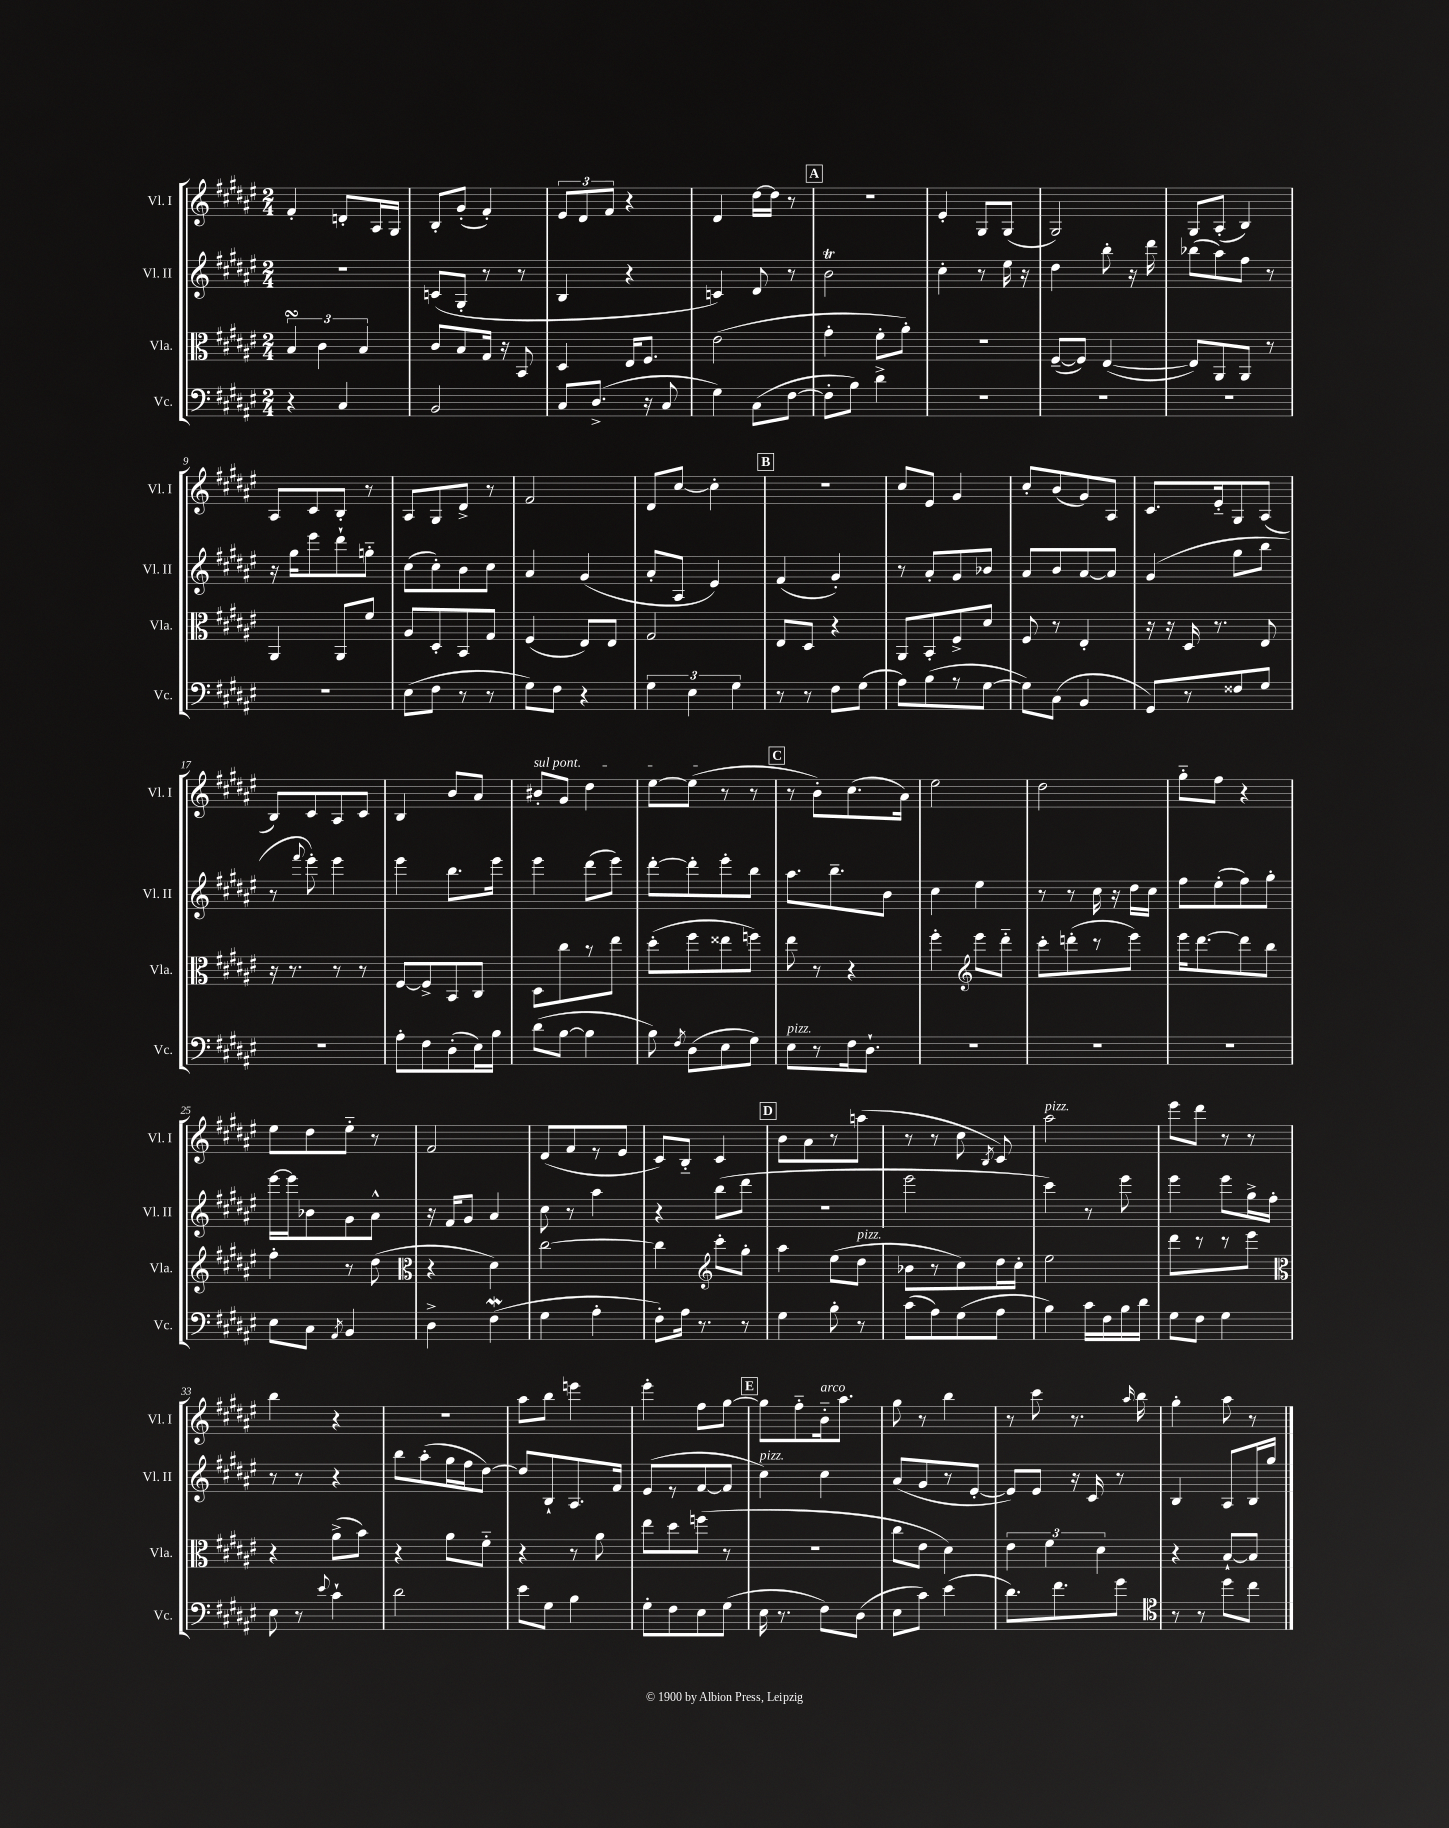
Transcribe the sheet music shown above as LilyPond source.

<<
\new StaffGroup <<
\new Staff = "s0" \with { instrumentName = "Vl. I" shortInstrumentName = "Vl. I" } {
    \clef treble \key fis \major \numericTimeSignature \time 2/4
    \autoBeamOff fis'4-. d'8[-. ais16 gis16] |
    b8[-. gis'8]-.( fis'4-.) |
    \tuplet 3/2 { eis'8[ dis'8 fis'8] } r4 |
    dis'4 dis''16[~ dis''16] r8 |
    \mark \markup { \box "A" } R2 |
    eis'4-. gis8[ gis8]( |
    gis2) |
    gis8[ ais8]-.( b4) |
    ais8[ cis'8 b8]-. r8 |
    ais8[ gis8 dis'8]-> r8 |
    fis'2 |
    dis'8[ cis''8]~ cis''4-. |
    \mark \markup { \box "B" } R2 |
    cis''8[ eis'8] gis'4 |
    cis''8[-. b'8( gis'8) ais8] |
    cis'8.[ eis'16-_ gis8 ais8]( |
    b8[) cis'8 ais8 cis'8] |
    b4 b'8[ ais'8] |
    \once \override TextSpanner.bound-details.left.text = \markup { \italic "sul pont." } bis'8[-.\startTextSpan gis'8] dis''4 |
    eis''8[~ eis''8]\stopTextSpan( r8 r8 |
    \mark \markup { \box "C" } r8 b'8[-.) cis''8.( ais'16]) |
    eis''2 |
    dis''2 |
    gis''8[-_ fis''8] r4 |
    eis''8[ dis''8 eis''8]-_ r8 |
    fis'2 |
    dis'8[( fis'8 r8 eis'8] |
    cis'8[) b8]-_ cis'4 |
    \mark \markup { \box "D" } b'8[ ais'8 r8 a''8]( |
    r8 r8 cis''8 \acciaccatura { b8 } cis'8) |
    ais''2^\markup { \italic "pizz." } |
    eis'''8[ dis'''8] r8 r8 |
    b''4 r4 |
    R2 |
    ais''8[ b''8] e'''4 |
    eis'''4-. fis''8[ gis''8]~ |
    \mark \markup { \box "E" } gis''8[ fis''8-_ b'16-_^\markup { \italic "arco" } ais''8.] |
    gis''8 r8 b''4 |
    r8 cis'''8 r8. \grace { ais''16 } b''16 |
    gis''4-. ais''8 r8 \bar "|." |
}
\new Staff = "s1" \with { instrumentName = "Vl. II" shortInstrumentName = "Vl. II" } {
    \clef treble \key fis \major \numericTimeSignature \time 2/4
    \autoBeamOff r2 |
    c'8[( gis8]-. r8 r8 |
    b4 r4 |
    c'4) dis'8 r8 |
    \mark \markup { \box "A" } b'2\trill |
    cis''4-. r8 eis''16 r16 |
    dis''4 b''8-. r16 dis'''16 |
    bes''8[( ais''8) fis''8] r8 |
    r16 gis''16[ eis'''8 dis'''8-! g''8]-_ |
    cis''8[( cis''8-.) b'8 cis''8] |
    ais'4 gis'4( |
    ais'8[-. ais8] eis'4) |
    \mark \markup { \box "B" } fis'4( gis'4-.) |
    r8 ais'8[-. gis'8 bes'8] |
    ais'8[ b'8 ais'8~ ais'8] |
    gis'4( gis''8[ b''8] |
    r8 \appoggiatura { fis'''8 } eis'''8-.) eis'''4 |
    eis'''4 b''8.[ eis'''16] |
    eis'''4 dis'''8[( eis'''8]) |
    dis'''8[~-. dis'''8-. eis'''8-. b''8] |
    \mark \markup { \box "C" } ais''8.[ b''8.-- b'8] |
    cis''4 eis''4 |
    r8 r8 cis''16 r16 dis''16[ cis''16] |
    fis''8[ eis''8-.( fis''8) gis''8]-. |
    eis'''16[~ eis'''16 bes'8 gis'8 ais'8]-^ |
    r16 fis'16[ gis'8] ais'4 |
    cis''8 r8 ais''4 |
    r4 b''8[( dis'''8] |
    \mark \markup { \box "D" } r2 |
    eis'''2 |
    cis'''4) r8 eis'''8 |
    eis'''4 eis'''8[ gis''16-> fis''16]-. |
    r8 r8 r4 |
    b''8[ ais''8-.( gis''16 fis''16 dis''8]~) |
    dis''8[ b8-! ais8. fis'16] |
    eis'8[( r8 fis'8~ fis'8] |
    \mark \markup { \box "E" } cis''4^\markup { \italic "pizz." }) cis''4 |
    ais'8[( gis'8 r8 eis'8]~-. |
    eis'8[) eis'8] r16 cis'16 r8 |
    b4 ais8[ b16 gis''16] \bar "|." |
}
\new Staff = "s2" \with { instrumentName = "Vla." shortInstrumentName = "Vla." } {
    \clef alto \key fis \major \numericTimeSignature \time 2/4
    \autoBeamOff \tuplet 3/2 { b4\turn cis'4 b4 } |
    cis'8[ b8 gis16] r16 b,8 |
    dis4 eis16[ fis8.] |
    eis'2( |
    \mark \markup { \box "A" } gis'4-. fis'8[-. ais'8]-.) |
    R2 |
    fis8[~--( fis8]) eis4~( |
    eis8[) ais,8 ais,8] r8 |
    ais,4 ais,8[ fis'8] |
    ais8[ dis8-. b,8 gis8] |
    fis4( eis8[) eis8] |
    gis2 |
    \mark \markup { \box "B" } eis8[ dis8] r4 |
    ais,8[ b,8-. fis8-> dis'8] |
    fis8 r8 eis4-. |
    r16 r16 dis16 r8. eis8 |
    r16 r8. r8 r8 |
    fis8[~ fis8-> b,8 cis8] |
    dis8[ cis''8 r8 eis''8] |
    dis''8[-.( fis''8 eisis''8 f''8]) |
    \mark \markup { \box "C" } eis''8 r8 r4 |
    fis''4-. \clef treble eis'''8[ dis'''8]-_ |
    cis'''8[-. d'''8-.( r8 eis'''8]) |
    eis'''16[ dis'''8.~ dis'''8 b''8] |
    fis''4-. r8 dis''8( |
    \clef alto r4 dis'4) |
    cis''2~ |
    cis''4 \clef treble cis'''8[-. gis''8]-. |
    \mark \markup { \box "D" } ais''4 eis''8[( dis''8]^\markup { \italic "pizz." } |
    bes'8[ r8 cis''8) dis''16 cis''16]-. |
    eis''2 |
    dis'''8[ r8 r8 eis'''8] |
    \clef alto r4 ais'8[->( b'8]) |
    r4 ais'8[ fis'8]-_ |
    r4 r8 ais'8 |
    eis''8[ dis''8 f''8]( r8 |
    \mark \markup { \box "E" } R2 |
    cis''8[ eis'8] dis'4) |
    \tuplet 3/2 { eis'4 fis'4 dis'4 } |
    r4 b8[~-! b8] \bar "|." |
}
\new Staff = "s3" \with { instrumentName = "Vc." shortInstrumentName = "Vc." } {
    \clef bass \key fis \major \numericTimeSignature \time 2/4
    \autoBeamOff r4 cis4 |
    b,2 |
    cis8[ dis8.]->( r16 cis8 |
    gis4) cis8[( fis8]~ |
    \mark \markup { \box "A" } fis8[-. b8]) dis'4-> |
    R2 |
    R2 |
    R2 |
    R2 |
    eis8[( fis8] r8 r8 |
    gis8[) fis8] r4 |
    \tuplet 3/2 { gis4 eis4 gis4 } |
    \mark \markup { \box "B" } r8 r8 fis8[ gis8]( |
    ais8[) b8( r8 gis8]~ |
    gis8[) cis8]( b,4 |
    gis,8[) r8 fisis8 gis8] |
    r2 |
    ais8[-. fis8 dis8-.( eis16) b16] |
    dis'8[( b8]~ b4 |
    b8) \acciaccatura { fis8 } dis8[( eis8 gis8]) |
    \mark \markup { \box "C" } eis8[^\markup { \italic "pizz." } r8 fis16 dis8.]-! |
    R2 |
    R2 |
    R2 |
    eis8[ cis8] \acciaccatura { ais,8 } b,4 |
    dis4-> fis4\mordent( |
    gis4 ais4-. |
    fis8[-.) ais16] r8. r8 |
    \mark \markup { \box "D" } gis4 b8-. r8 |
    cis'8[( ais8) gis8( ais8] |
    b4) cis'16[ fis16 b16 dis'16] |
    gis8[ fis8] gis4 |
    eis8 r8 \appoggiatura { eis'8 } cis'4-! |
    dis'2 |
    eis'8[ gis8] b4 |
    gis8[-. fis8 eis8 gis8]( |
    \mark \markup { \box "E" } eis16 r8. fis8[) dis8]( |
    eis8[ cis'8]) eis'4( |
    dis'8.[) fis'8. gis'8] |
    \clef tenor r8 r8 dis''8[ cis''8] \bar "|." |
}
>>
>>
